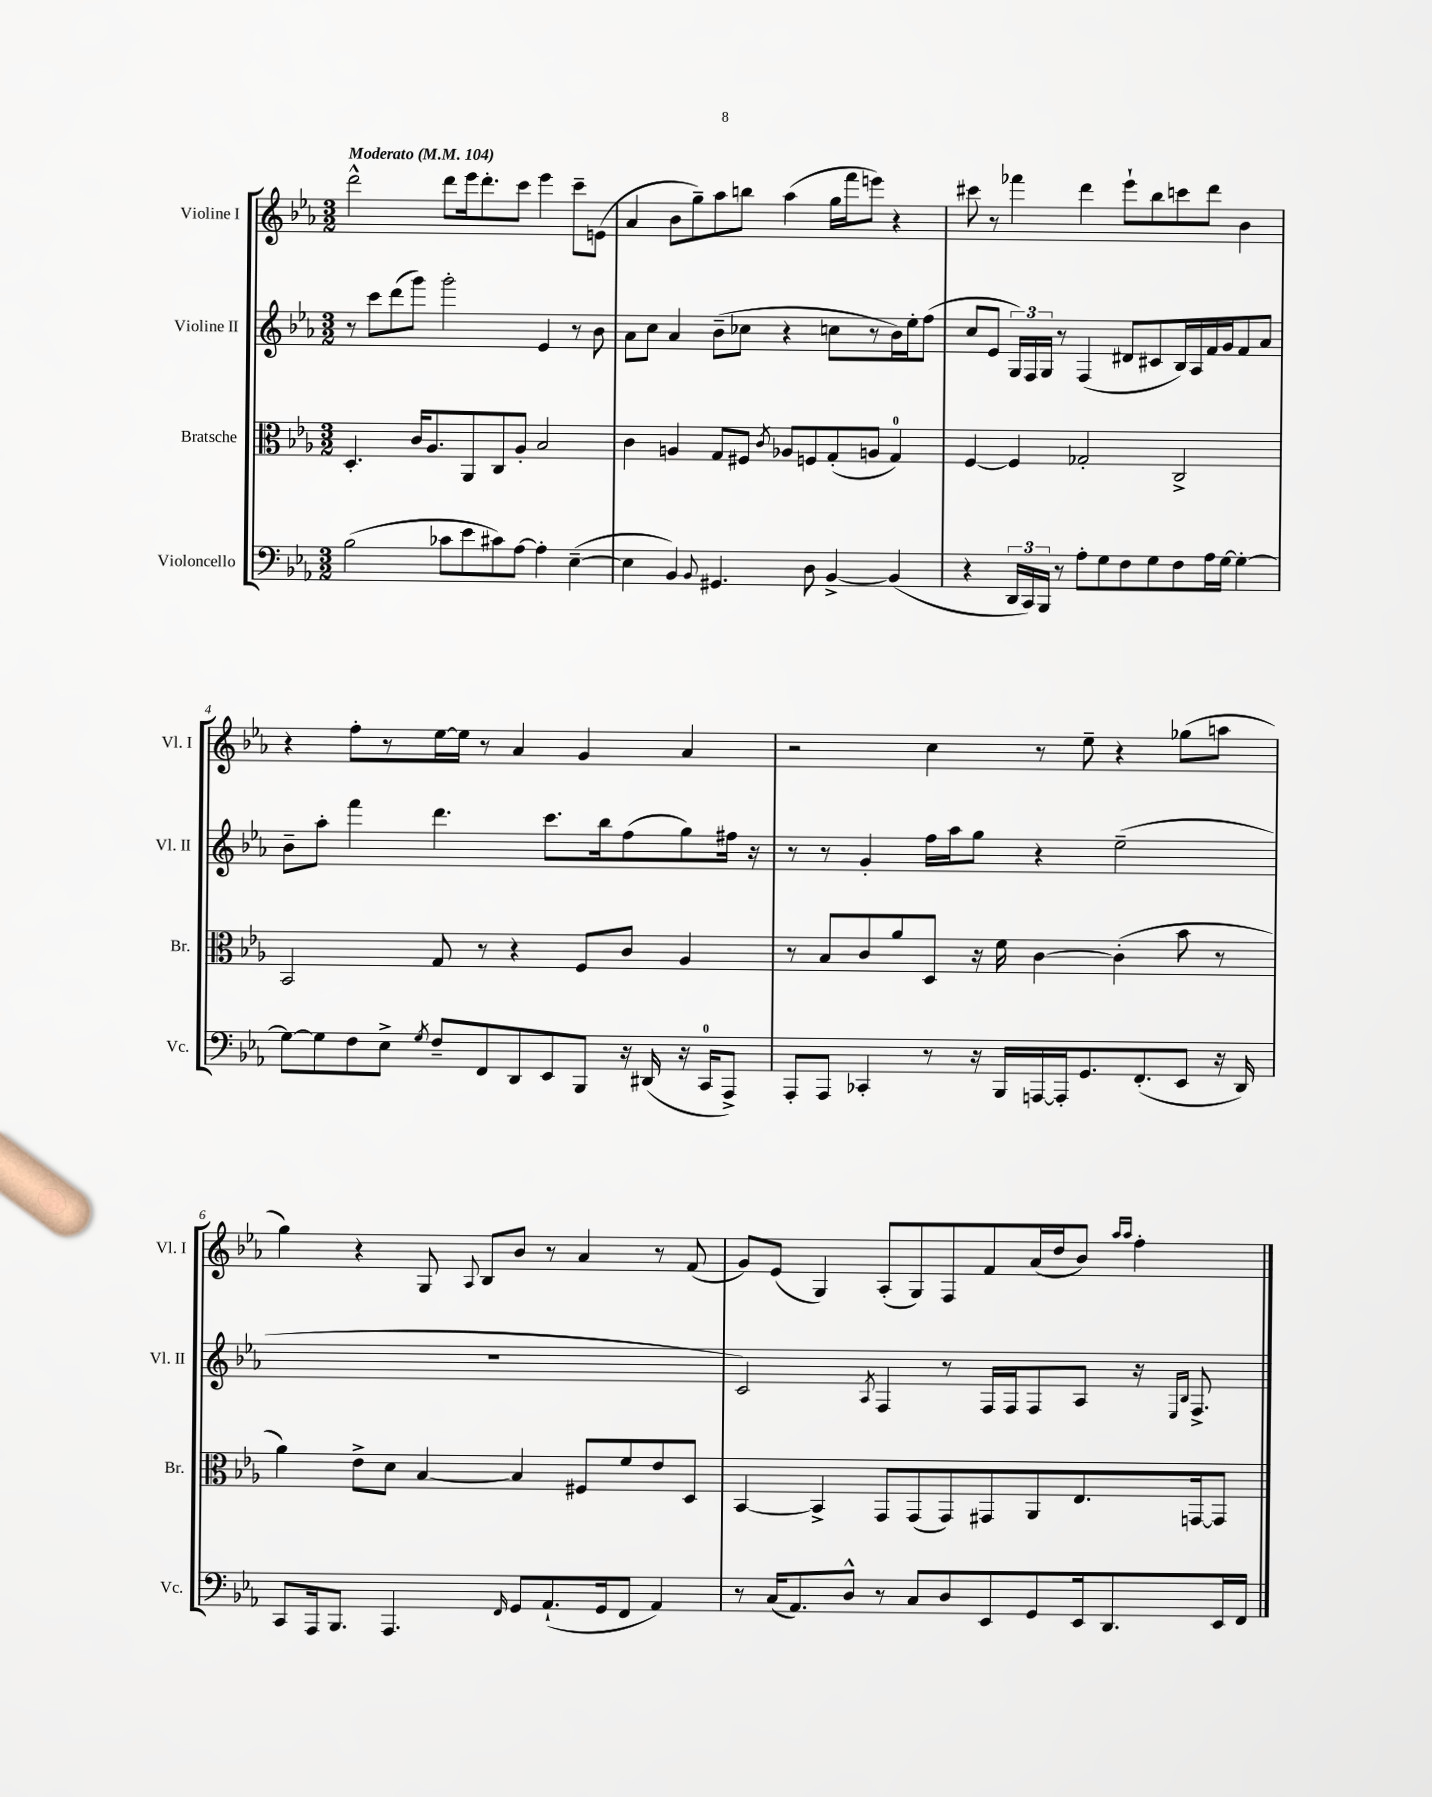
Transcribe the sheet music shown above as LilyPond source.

<<
\new StaffGroup <<
\new Staff = "s0" \with { instrumentName = "Violine I" shortInstrumentName = "Vl. I" } {
    \clef treble \key ees \major \numericTimeSignature \time 3/2 \tempo "Moderato" 4 = 104
    \autoBeamOff d'''2-^ d'''8[ ees'''16 d'''8.-. c'''8] ees'''4 c'''8[-- e'8]( |
    aes'4 bes'8[ g''8--) aes''8 b''8] aes''4( g''16[ f'''16 e'''8]) r4 |
    cis'''8 r8 fes'''4 d'''4 ees'''8[-! bes''8 c'''8 d'''8] bes'4 |
    r4 f''8[-. r8 ees''16~ ees''16] r8 aes'4 g'4 aes'4 |
    r2 c''4 r8 ees''8-- r4 ges''8[( a''8] |
    g''4) r4 g8 \appoggiatura { aes8 } bes8[ bes'8] r8 aes'4 r8 f'8( |
    g'8[) ees'8]( g4) aes8[-.( g8) f8 f'8 aes'16( d''16 bes'8]) \grace { aes''16[ aes''16] } f''4-. \bar "|." |
}
\new Staff = "s1" \with { instrumentName = "Violine II" shortInstrumentName = "Vl. II" } {
    \clef treble \key ees \major \numericTimeSignature \time 3/2
    \autoBeamOff r8 c'''8[ d'''8( g'''8]) g'''2-. ees'4 r8 bes'8 |
    aes'8[ c''8] aes'4 bes'8[--( ces''8] r4 c''8[ r8 bes'16) ees''16-. f''8]( |
    c''8[ ees'8] \tuplet 3/2 { g16[) f16 g16] } r8 f4( dis'8[ cis'8 bes16) aes16 f'16 g'16 f'8 aes'8] |
    bes'8[-- aes''8]-. f'''4 d'''4. c'''8.[ bes''16 f''8( g''8) fis''16] r16 |
    r8 r8 g'4-. f''16[ aes''16 g''8] r4 ees''2--( |
    R1. |
    c'2) \acciaccatura { aes8 } f4 r8 f16[ f16 f8 aes8] r16 \grace { ees16[ bes16] } f8.-> \bar "|." |
}
\new Staff = "s2" \with { instrumentName = "Bratsche" shortInstrumentName = "Br." } {
    \clef alto \key ees \major \numericTimeSignature \time 3/2
    \autoBeamOff d4.-. c'16[ aes8. aes,8 c8 aes8]-. bes2 |
    c'4 a4 g8[ fis8] \acciaccatura { c'8 } aes8[ f8 g8-.( a8] g4-0) |
    f4~ f4 ges2-. c2-> |
    bes,2 g8 r8 r4 f8[ c'8] aes4 |
    r8 bes8[ c'8 aes'8 d8] r16 f'16 c'4~ c'4-.( bes'8 r8 |
    aes'4) ees'8[-> d'8] bes4~ bes4 fis8[ f'8 ees'8 d8] |
    bes,4~ bes,4-> g,8[ g,8( g,8) gis,8 aes,8 ees8. g,16~ g,8] \bar "|." |
}
\new Staff = "s3" \with { instrumentName = "Violoncello" shortInstrumentName = "Vc." } {
    \clef bass \key ees \major \numericTimeSignature \time 3/2
    \autoBeamOff bes2( ces'8[ ees'8 cis'8) aes8]~ aes4-. ees4~--( |
    ees4 bes,4) \appoggiatura { bes,8 } gis,4. d8 bes,4~-> bes,4( |
    r4 \tuplet 3/2 { d,16[ c,16) bes,,16] } r8 aes8[-. g8 f8 g8 f8 aes16 g16]~ g4~-. |
    g8[~ g8 f8 ees8]-> \acciaccatura { g8 } f8[-- f,8 d,8 ees,8 bes,,8] r16 dis,16( r16 c,16[-0 aes,,8]->) |
    aes,,8[-. aes,,8] ces,4-. r8 r16 bes,,16[ a,,16~ a,,16-. g,8. f,8.-.( ees,8] r16 d,16) |
    c,8[ aes,,16 bes,,8.] aes,,4. \grace { f,16 } g,8[ aes,8.-!( g,16 f,8] aes,4) |
    r8 c16[( aes,8.) d8]-^ r8 c8[ d8 ees,8 g,8 ees,16 d,8. ees,16 f,16] \bar "|." |
}
>>
>>
